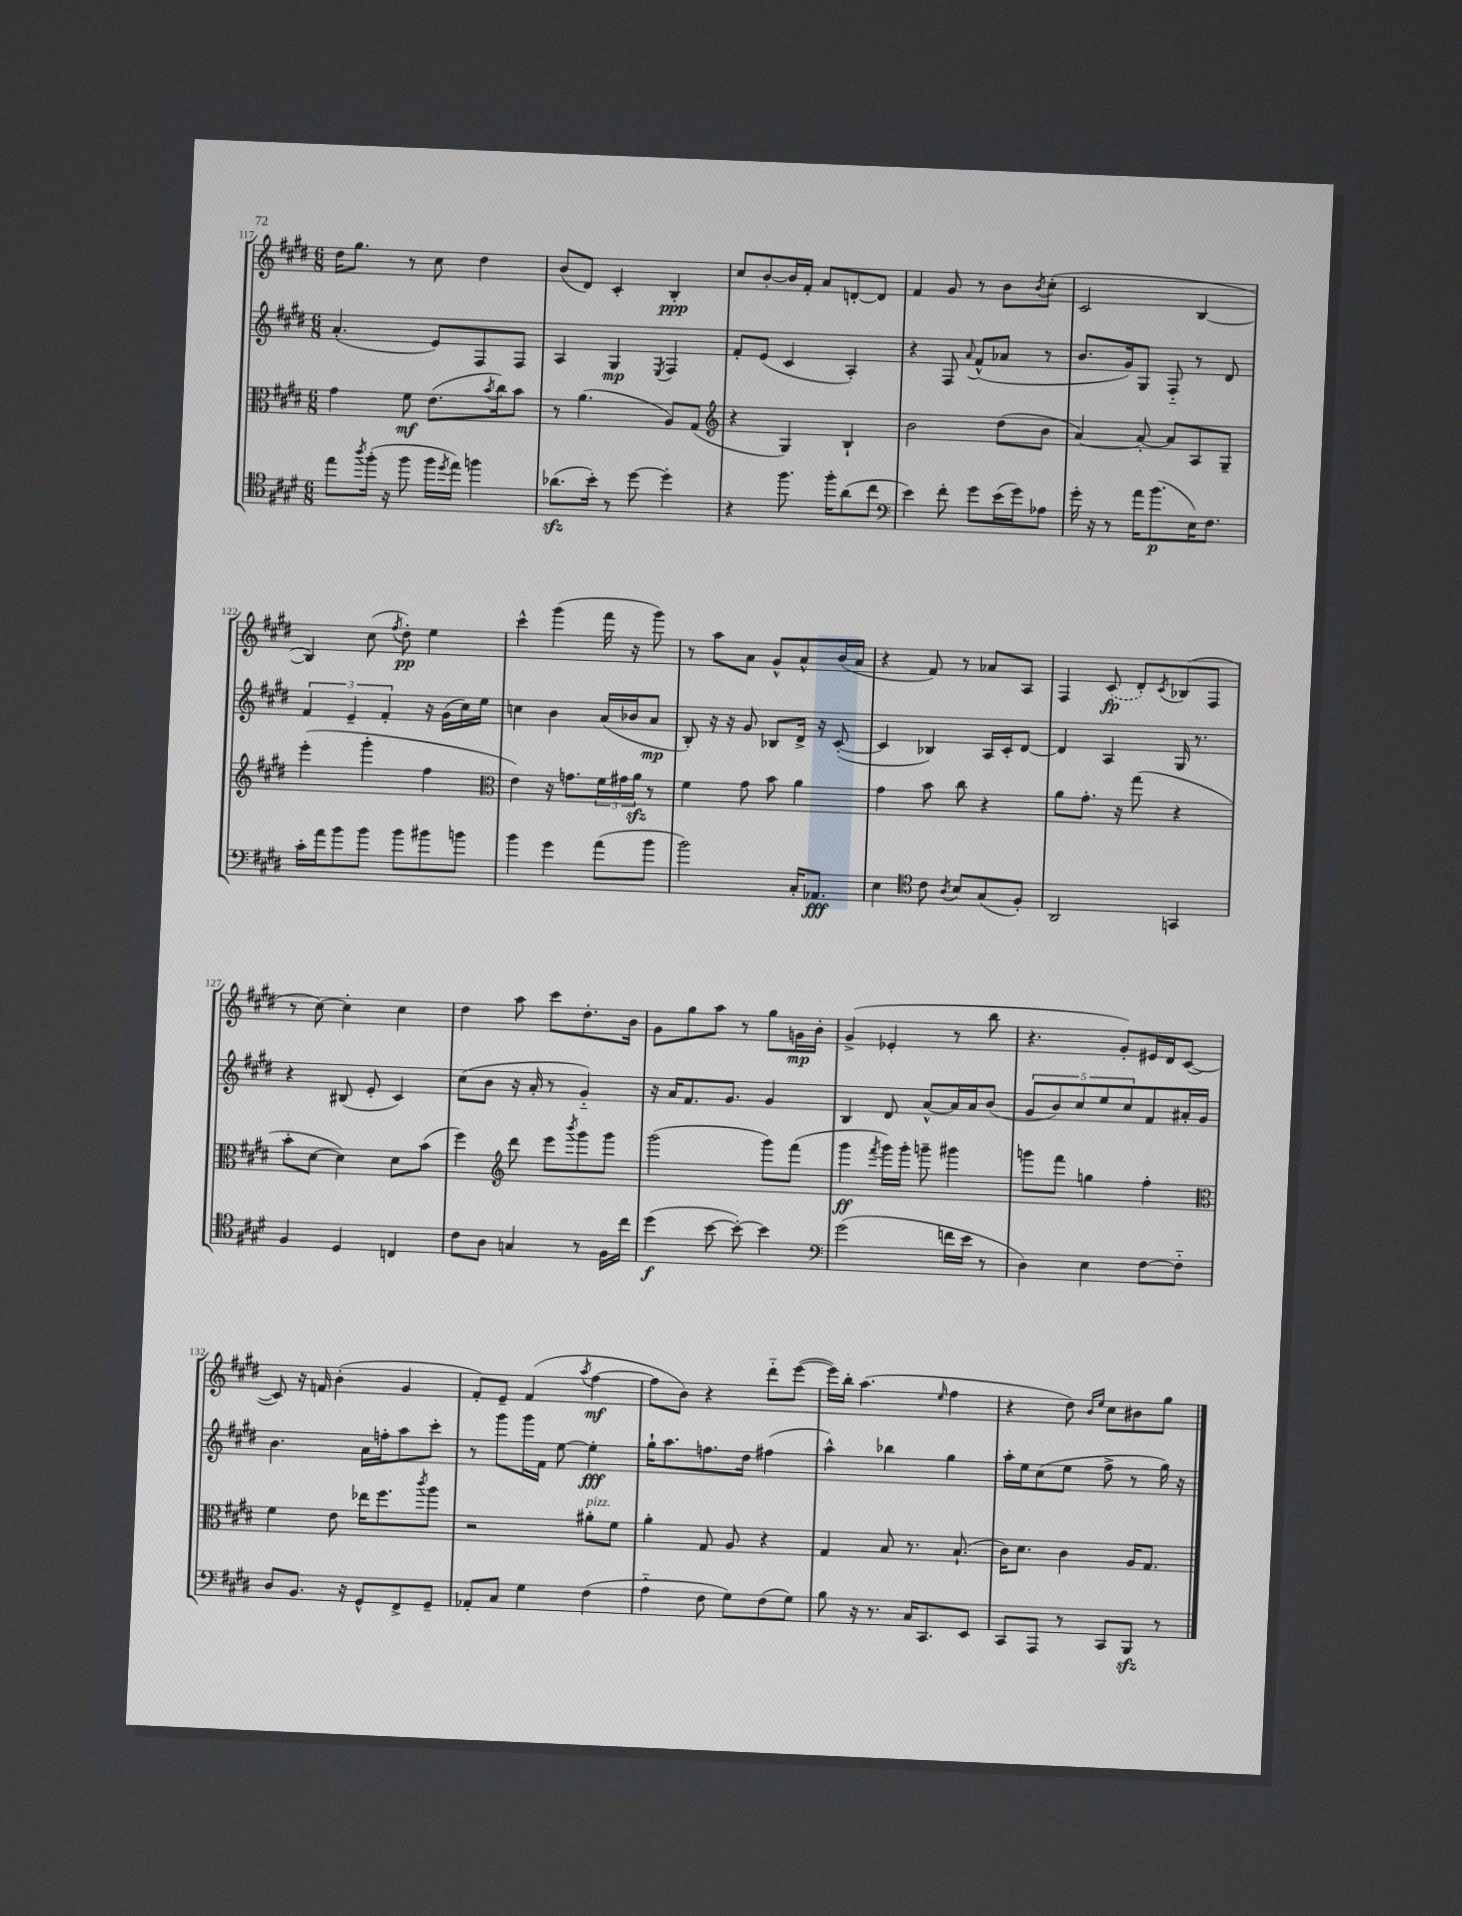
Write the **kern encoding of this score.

**kern	**kern	**kern	**kern
*staff4	*staff3	*staff2	*staff1
*clefC4	*clefC3	*clefG2	*clefG2
*k[f#c#g#d#]	*k[f#c#g#d#]	*k[f#c#g#d#]	*k[f#c#g#d#]
*M6/8	*M6/8	*M6/8	*M6/8
8ee	4g#	(4.a'	16dd#
.	.	.	8.gg#
8qaa	.	.	.
(16ff#'	.	.	.
16r	.	.	.
8ff#	8f#	.	8r
16ff#	(8.e	8e)	8cc#
8qdd#	.	.	.
16ee)	.	.	.
4ff	.	8F#	4dd#
.	8qb	.	.
.	16cc#)	.	.
.	8b	8F#	.
=	=	=	=
(8.a-	8r	4A	(8b
.	(4.a	.	8d#)
16b')	.	.	.
8r	.	4G#	4c#'
[8dd#	.	.	.
.	.	8qE	.
4dd#']	8A)	4F#	4B'
.	(8G#	.	.
=	=	=	=
*	*clefG2	*	*
4r	4r	8f#'	8cc#
.	.	(8e	[8b'
8.ff#	4G#)	4c#	16b]
.	.	.	16f#'
.	.	.	8a
16ff#'	.	.	.
(8a	4B`	4A')	[8d'
8cc#	.	.	8d]
=	=	=	=
*clefF4	*	*	*
4e)	2b	4r	4f#
8f#'	.	8F#	8g#
.	.	8qqa	.
8g#	.	(8f#^^	8r
(16e	(8dd#	8a-	8b
16g#)	.	.	.
.	.	.	8qb
8A-	8b	8r	(8cc#'
=	=	=	=
16g#'	[4a)	8.b	2c#
16r	.	.	.
8r	.	.	.
.	.	16g#)	.
16a	8a'_	8G#	.
(8.b	.	.	.
.	8a]	8F#'~	.
16E)	8A	8r	[4B
8.F#	.	.	.
.	8G#~	8d#	.
=	=	=	=
16c#'	(4eee'	6f#	4B])
16a	.	.	.
8b	.	.	.
.	.	6e~	.
8b	4ggg#'	.	(8cc#
.	.	6f#'	.
.	.	.	8qff#
8b	.	.	8dd#')
8b#	4ff#	16r	4ee
.	.	(16g#	.
8b	.	16cc#)	.
.	.	16ee	.
=	=	=	=
*	*clefC3	*	*
4b	4e)	4cc	4ccc#^^
4g#	16r	4b	(4ggg#
.	8.g	.	.
(8a	24f#	(16a	16fff#
.	24g#	.	.
.	.	16b-	16r
.	24a	.	.
8b	8r	8a	8ggg#)
=	=	=	=
2b)	4f#	8B')	8r
.	.	16r	8aa
.	.	16r	.
.	8g#	8g#	8a
.	8b	8B-	8g#^^
16C#'	4a	16d#^	8a^^
8.AA-	.	16r	.
.	.	([8c#'	(16b
.	.	.	16a
=	=	=	=
4E	4g#	4c#]	4r
*clefC4	*	*	*
8c#	8b	4B-)	8f#)
8qA	.	.	.
8B	8cc#	.	8r
(8G#	4r	16A	8a-
.	.	16c#'	.
8F#')	.	[8d#	8A
=	=	=	=
2AA	8a	4d#]	4F#
.	8.g#'	.	.
.	.	4A	(8c#
.	16r	.	.
.	(8gg#	.	8d#')
.	.	.	8qc#
4GG	4r	16G#	(8B-
.	.	8.r	.
.	.	.	8F#
=	=	=	=
4F#	8b'	4r	8r
.	[8d#	.	[8cc#)
4D#	4d#])	(8B#	4cc#']
.	.	8e'	.
4C	8d#	4c#)	4cc#
.	(8b	.	.
=	=	=	=
8c#	4ff#)	(8cc#	4dd#
8A	.	8b	.
*	*clefG2	*	*
4G	8ddd#	16r	8aa
.	.	16a'	.
.	8eee	8r	8ccc#
.	8qbbb	.	.
8r	8ggg#	4g#'~)	8.dd#'
16F#	8ggg#	.	.
16cc#	.	.	16b
=	=	=	=
(4dd#	(2ggg#	16r	8g#
.	.	16a	.
.	.	8.f#	8gg#
[8b	.	.	8aa
.	.	8.g#	.
8b'_)	.	.	8r
4b]	8ggg#)	4g#	8gg#
.	(8fff#	.	16g
.	.	.	16b'
=	=	=	=
*clefF4	*	*	*
(2g#	4ggg#	4B	(4g#^
.	8qfff#	.	.
.	16ggg#)	8d#	4e-'
.	16ggg#'	.	.
.	8ggg~	[8a^^	.
16f	4ggg#	16a]	8r
16e	.	16a	.
8r	.	(8b	8bb
=	=	=	=
4D#)	8ggg	10g#	4.r
.	.	10b)	.
.	8fff#	.	.
.	.	10cc#	.
4E	4gg	.	.
.	.	10ee	.
.	.	.	8g#')
.	.	10cc#	.
[8F#	4ff#'	8f#	16e#
.	.	.	16d#
8F#'~]	.	16a#'	([8c#
.	.	16g#	.
=	=	=	=
*	*clefC3	*	*
8D#	4f#	4.b	8c#])
8.BB	.	.	16r
.	.	.	16f
.	8e	.	(4b'
16r	.	.	.
8GG#^^	16ee-	16a	.
.	8.ff#	16ff'	.
8FF#^	.	8aa	4g#
.	8qccc#	.	.
8GG#~	8aa	8ccc#'	.
=	=	=	=
8AA-'	2r	8r	8f#')
8C#	.	8ggg#	8e~
4G#	.	16ggg#	(4f#
.	.	16f#	.
.	.	[8ee	.
.	.	.	8qaa
(4F#	8a#'	4ee']	[4ff#
.	8f#	.	.
=	=	=	=
4A'~	4a'	16gg#`	8ff#]
.	.	8.aa	.
.	.	.	8b)
8F#	8G#	8.ff	4r
8G#)	8A	.	.
.	.	16dd#	.
(8F#	4r	(4ff#	8ddd#'~
8G#)	.	.	([8eee
=	=	=	=
8B	4G#	4aa^^)	16eee])
.	.	.	16bb'
16r	.	.	(4.aa
8.r	.	.	.
.	8B	4bb-	.
16C#	8.r	.	.
8.CC#	.	.	.
.	.	.	16qqee
.	.	4gg#	4ff#
.	(8.B`	.	.
8EE	.	.	.
=	=	=	=
8CC#	16c#)	16aa'	4r
.	8.d#	16ee	.
8AAA	.	(8cc#	.
8r	4c#	8ee	8dd#)
.	.	.	16qqb
.	.	.	16qqee
8CC#	.	8ff#^	8cc#
8BBB	16A	8r	8b#
.	8.G#	.	.
8r	.	16gg#)	8gg#
.	.	16r	.
==	==	==	==
*-	*-	*-	*-
